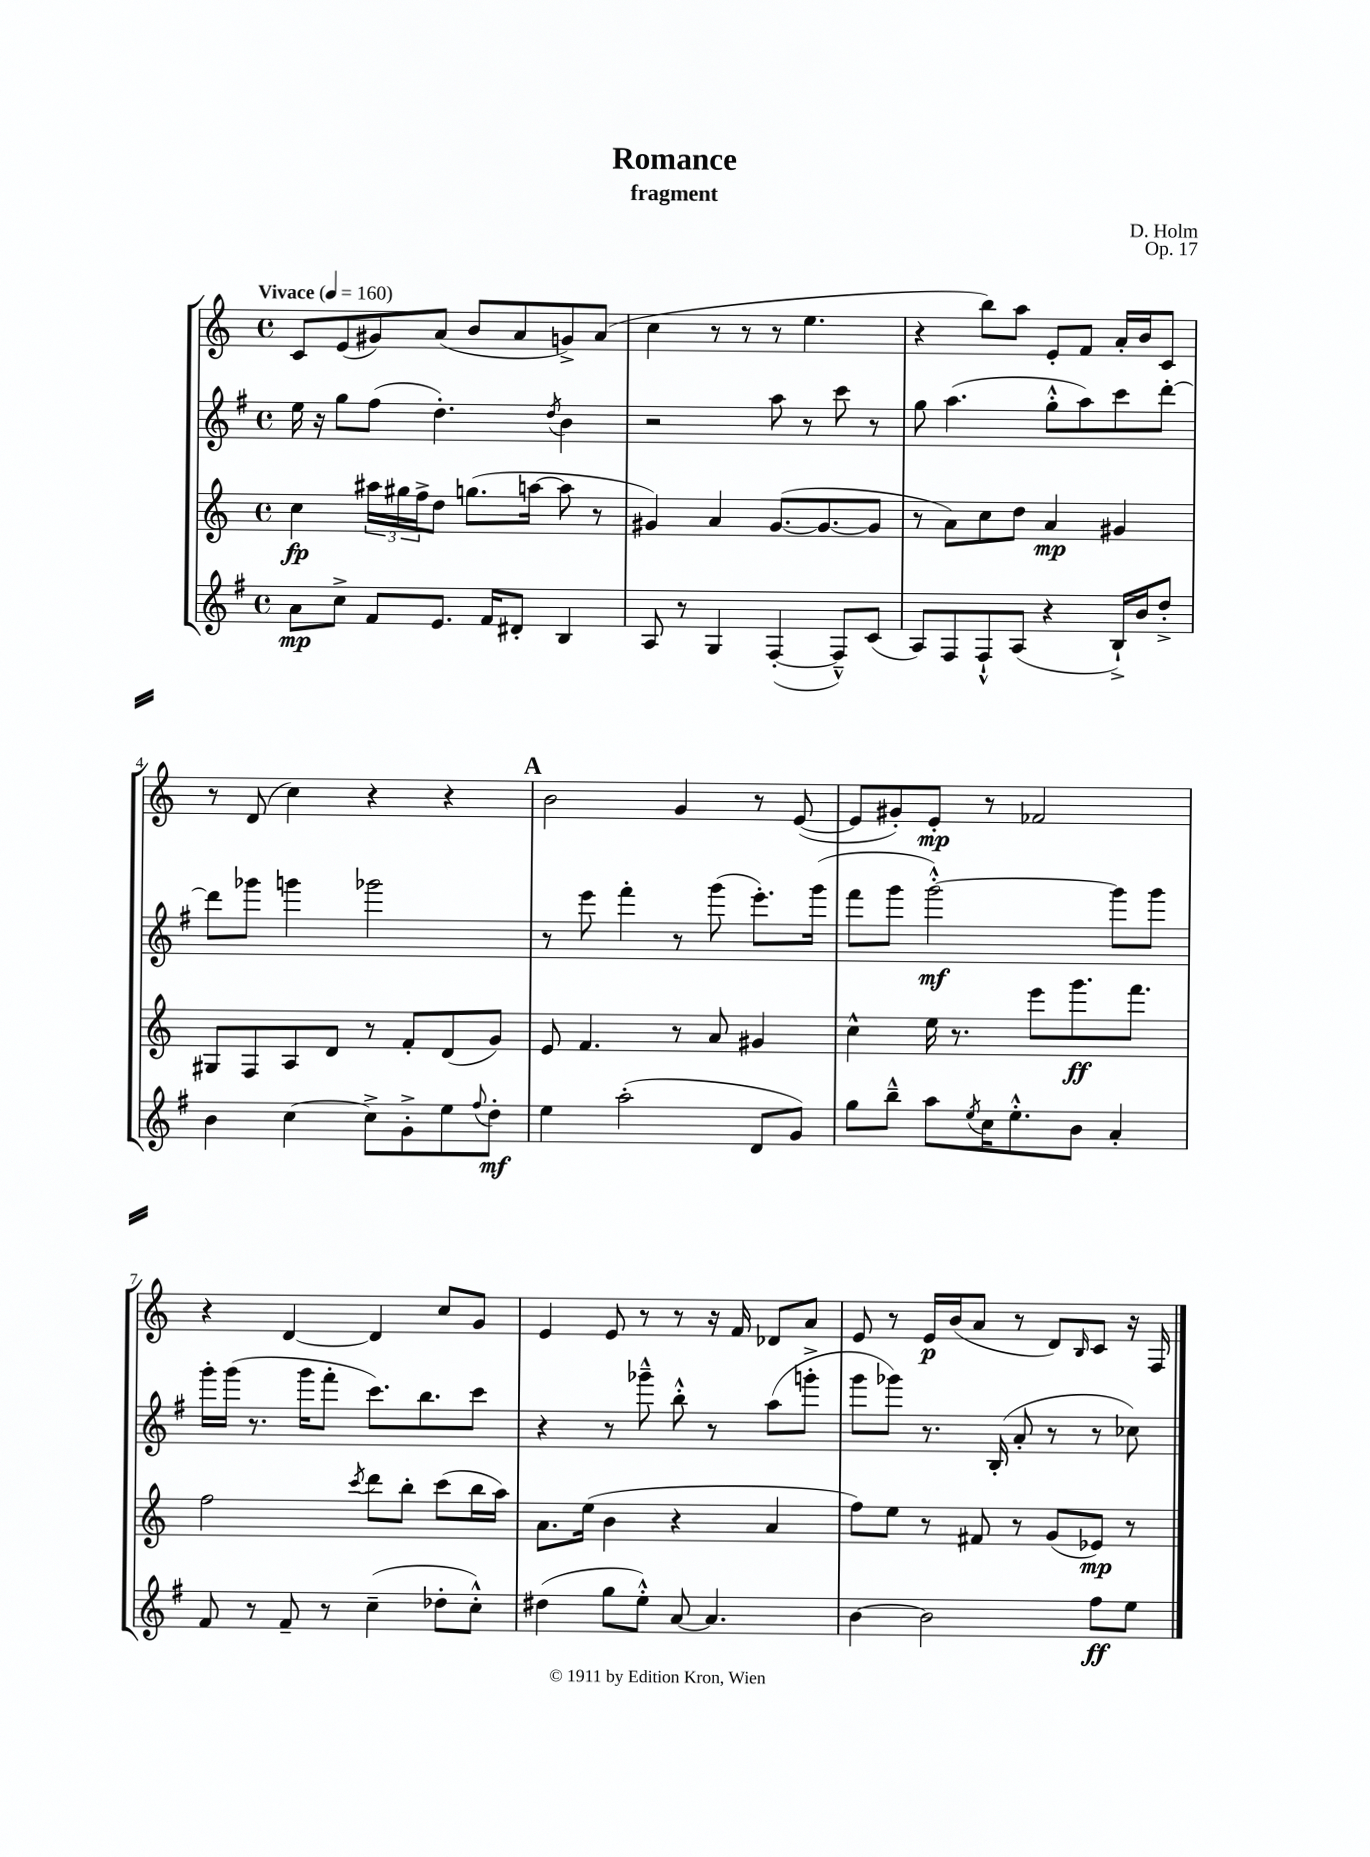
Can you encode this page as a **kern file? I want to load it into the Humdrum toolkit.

**kern	**dynam	**kern	**dynam	**kern	**dynam	**kern	**dynam
*part4	*part4	*part3	*part3	*part2	*part2	*part1	*part1
*staff4	*staff4	*staff3	*staff3	*staff2	*staff2	*staff1	*staff1
*clefG2	*	*clefG2	*	*clefG2	*	*clefG2	*
*k[f#]	*	*k[]	*	*k[f#]	*	*k[]	*
*M4/4	*	*M4/4	*	*M4/4	*	*M4/4	*
*met(c)	*	*met(c)	*	*met(c)	*	*met(c)	*
*MM160	*	*MM160	*	*MM160	*	*MM160	*
=1	=1	=1	=1	=1	=1	=1	=1
!	!	!	!	!	!	!LO:TX:a:B:t=Vivace	!
8a\L	mp	4cc\	fp	16ee\	.	8c/L	.
.	.	.	.	16r	.	.	.
8cc^\J	.	.	.	8gg\L	.	(8e/	.
8f#/L	.	24aa#X\LL	.	(8ff#\J	.	8g#X/)	.
.	.	24gg#X\	.	.	.	.	.
.	.	24ff^\J	.	.	.	.	.
8.e/J	.	8dd\J	.	4.dd'\)	.	(8a/J	.
.	.	(8.ggn\L	.	.	.	8b/L	.
16f#/KL	.	.	.	.	.	.	.
8d#X'/J	.	.	.	.	.	8a/	.
.	.	[16aan\Jk	.	.	.	.	.
.	.	.	.	8qdd/	.	.	.
4B/	.	8aa\]	.	4b\	.	8gn^/)	.
.	.	8r	.	.	.	(8a/J	.
=2	=2	=2	=2	=2	=2	=2	=2
8A/	.	4g#X/)	.	2r	.	4cc\	.
8r	.	.	.	.	.	.	.
4G/	.	4a/	.	.	.	8r	.
.	.	.	.	.	.	8r	.
([4F#'/	.	([8.g#/L	.	8aa\	.	8r	.
.	.	.	.	8r	.	4.ee\	.
.	.	8.g#/_	.	.	.	.	.
8F#~^^/L])	.	.	.	8ccc\	.	.	.
(8c/J	.	8g#/J]	.	8r	.	.	.
=3	=3	=3	=3	=3	=3	=3	=3
8A/L)	.	8r	.	8gg\	.	4r	.
8F#/	.	8a\L)	.	(4.aa\	.	.	.
8F#`^^/	.	8cc\	.	.	.	8bb\L)	.
(8A/J	.	8dd\J	.	.	.	8aa\J	.
4r	.	4a/	mp	8gg'^^\L	.	8e'/L	.
.	.	.	.	8aa\)	.	8f/J	.
16B`^/LL)	.	4g#X/	.	8ccc\	.	16a'/LL	.
16b/J	.	.	.	.	.	16b/J	.
8dd'^/J	.	.	.	[8ddd'\J	.	8c/J	.
!!LO:LB:g=z
=4	=4	=4	=4	=4	=4	=4	=4
4b\	.	8G#X/L	.	8ddd\L]	.	8r	.
.	.	8F/	.	8ggg-X\J	.	(8d/	.
[4cc\	.	8A/	.	4gggn\	.	4cc\)	.
.	.	8d/J	.	.	.	.	.
8cc^\L]	.	8r	.	2ggg-X\	.	4r	.
8g'^\	.	8f'/L	.	.	.	.	.
8ee\	.	(8d/	.	.	.	4r	.
8qqff#/	.	.	.	.	.	.	.
8dd'\J	mf	8g/J)	.	.	.	.	.
!!LO:REH:place=s1:t=A
=5	=5	=5	=5	=5	=5	=5	=5
4ee\	.	8e/	.	8r	.	2b\	.
.	.	4.f/	.	8eee\	.	.	.
(2aa'\	.	.	.	4fff#'\	.	.	.
.	.	8r	.	8r	.	4g/	.
.	.	8a/	.	(8ggg\	.	.	.
8d/L	.	4g#X/	.	8.eee'\L)	.	8r	.
8g/J)	.	.	.	.	.	([8e/	.
.	.	.	.	(16ggg\Jk	.	.	.
=6	=6	=6	=6	=6	=6	=6	=6
8gg\L	.	4cc^^\	.	8fff#\L	.	8e/L]	.
8bb~^^\J	.	.	.	8ggg\J	.	8g#X'/)	.
8aa\L	.	16ee\	.	[2ggg'^^\)	mf	8e'/J	mp
.	.	8.r	.	.	.	.	.
8qee/	.	.	.	.	.	.	.
16cc\K	.	.	.	.	.	8r	.
8.ee'^^\	.	.	.	.	.	.	.
.	.	8eee\L	.	.	.	2f-X/	.
8b\J	.	8.ggg\	ff	.	.	.	.
4a'/	.	.	.	8ggg\L]	.	.	.
.	.	8.fff\J	.	.	.	.	.
.	.	.	.	8ggg\J	.	.	.
!!LO:LB:g=z
=7	=7	=7	=7	=7	=7	=7	=7
8f#/	.	2ff\	.	16ggg'\LL	.	4r	.
.	.	.	.	(16ggg\JJ	.	.	.
8r	.	.	.	8.r	.	.	.
8f#~/	.	.	.	.	.	[4d/	.
.	.	.	.	16ggg\KL	.	.	.
8r	.	.	.	8fff#'\J	.	.	.
.	.	8qccc/	.	.	.	.	.
(4cc~\	.	8ddd\L	.	8.ccc\L)	.	4d/]	.
.	.	8bb'\J	.	.	.	.	.
.	.	.	.	8.bb\	.	.	.
8dd-X'\L	.	(8ccc\L	.	.	.	8cc/L	.
8cc'^^\J)	.	16bb\L	.	8ccc\J	.	8g/J	.
.	.	16aa\JJ)	.	.	.	.	.
=8	=8	=8	=8	=8	=8	=8	=8
(4dd#X\	.	8.a\L	.	4r	.	4e/	.
.	.	(16ee\Jk	.	.	.	.	.
8gg\L	.	4b\	.	8r	.	8e/	.
8ee'^^\J)	.	.	.	8ggg-X~^^\	.	8r	.
[8a/	.	4r	.	8bb'^^\	.	8r	.
4.a/]	.	.	.	8r	.	16r	.
.	.	.	.	.	.	16f/	.
.	.	4a/	.	(8aa\L	.	8d-X/L	.
.	.	.	.	8gggn'^\J	.	8a/J	.
=9	=9	=9	=9	=9	=9	=9	=9
[4b\	.	8ff\L)	.	8ggg\L	.	8e/	.
.	.	8ee\J	.	8ggg-X\J)	.	8r	.
2b\]	.	8r	.	8.r	.	16e/LL	p
.	.	.	.	.	.	(16b/J	.
.	.	8f#X/	.	.	.	8a/J	.
.	.	.	.	(16B'/	.	.	.
.	.	8r	.	8a'/	.	8r	.
.	.	(8g/L	.	8r	.	8d/L)	.
.	.	.	.	.	.	16qqB/	.
8ff#\L	ff	8e-X/J)	mp	8r	.	8c/J	.
8ee\J	.	8r	.	8cc-X\)	.	16r	.
.	.	.	.	.	.	16F/	.
==	==	==	==	==	==	==	==
*-	*-	*-	*-	*-	*-	*-	*-
